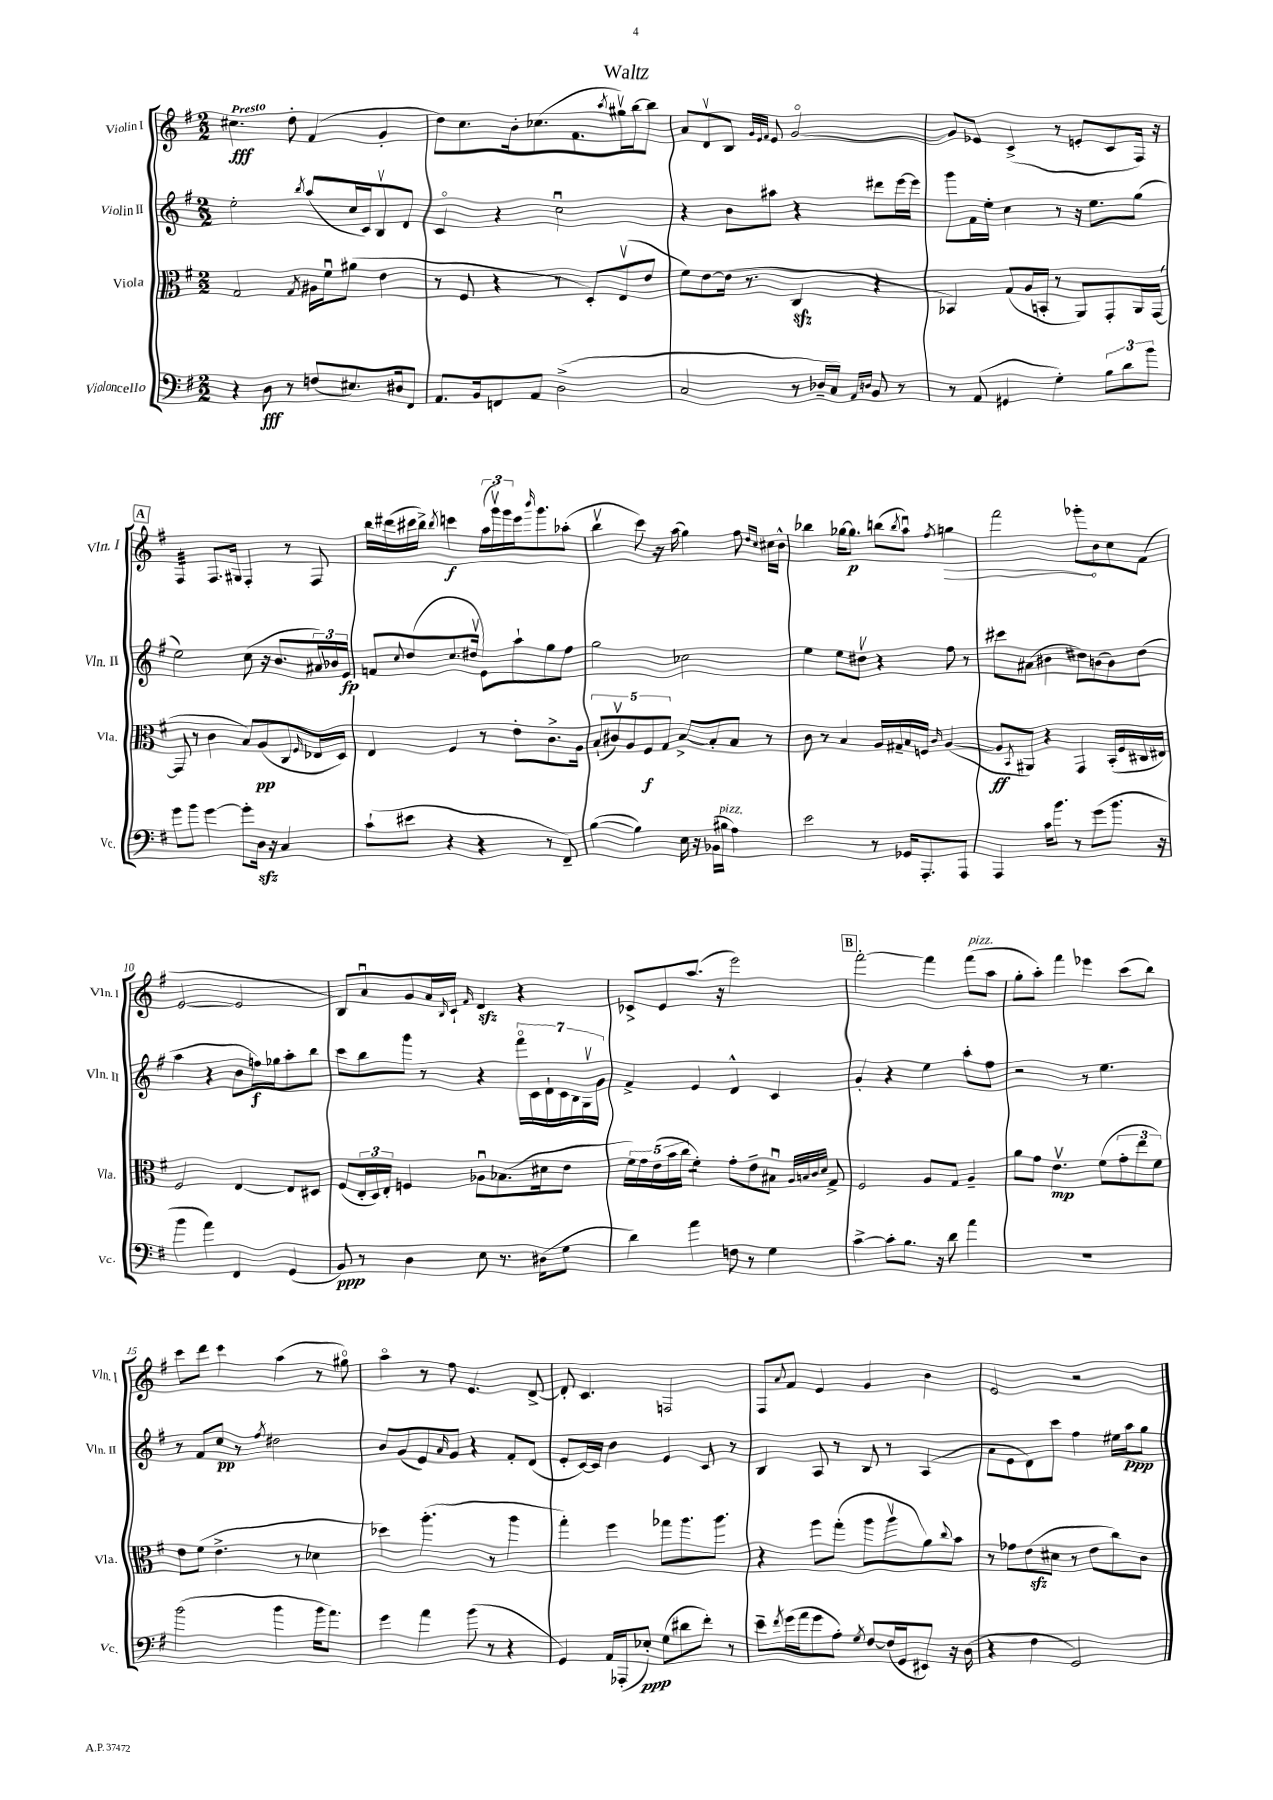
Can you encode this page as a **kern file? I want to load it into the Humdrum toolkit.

**kern	**kern	**kern	**kern
*staff4	*staff3	*staff2	*staff1
*clefF4	*clefC3	*clefG2	*clefG2
*k[f#]	*k[f#]	*k[f#]	*k[f#]
*M2/2	*M2/2	*M2/2	*M2/2
4r	2G/	2ee'\	4.cc#\
8D\	.	.	.
8r	.	.	8dd'\
.	8qG/	8qbb/	.
(8F/L	16A#\LL	(8aa/L	(4f#/
.	16f#u\J	.	.
8.E#/)	(8a#\J	16cc/L	.
.	.	16c/J)	.
.	4e\	8Bv/	4g'/
16D#/k	.	.	.
8FF#/J	.	8d/J	.
=	=	=	=
8.AA/L	8r	4co/	8dd\L)
.	8F#/	.	8.cc\
16BB/k	.	.	.
8FF/	4r	4r	.
.	.	.	16b'\k
8AA/J	.	.	(8.cc-\
(2D^\	8r	2ccu\	.
.	.	.	8.f#\
.	8D'/L)	.	.
.	.	.	8qaa/
.	(8Ev/	.	16gg#v\L)
.	.	.	[16bb\J
.	8e/J	.	8bb\]J
=	=	=	=
2C/	8f#\L)	4r	8a/L
.	[8e\	.	8dv/
.	(16e\]Jk	8b\L	8B/J
.	8.r	.	.
.	.	.	32qqg/LLL
.	.	.	32qqe/
.	.	.	32qqf#/JJJ
.	.	8aa#\J	8e/
8r	4C/	4r	[2go/
16D-~/LL	.	.	.
16C/JJ)	.	.	.
16qqAA/LL	.	.	.
16qqD/JJ	.	.	.
8BB/	4r	8ddd#\L	.
8r	.	[16eee\L	.
.	.	16eee\]JJ	.
=	=	=	=
8r	4BB-/)	8ggg\L	8g/]L
(8AA/	.	16f#\L	8e-/J
.	.	16ee'\JJ	.
4GG#/	(8G/L	4cc\	(4c^/
.	16A/L	.	.
.	16BB'/JJ	.	.
4G'\)	8r	8r	8r
.	8AA/L)	16r	8e'/L
.	.	8.ee\L	.
12B\L	8GG'/	.	8c/
12d\	.	.	.
.	16AA/L	(8gg\J	16F#/Jk)
12b\J	.	.	.
.	([16GG/JJ	.	16r
=	=	=	=
8g\L	8GG/]	2ee\)	4F#/
8b\J	8r	.	.
[4g\	4c\	.	8.F#/L
.	.	.	16G#/Jk
8g'\]L	8B/L)	(8cc\	4F#'/
16D\Jk	(8A/	16r	.
16r	.	8.b/L	.
4C/	8C/	.	8r
.	16qqF#/	.	.
.	16E-/L	24a#/L)	8F#/
.	.	24b-/	.
.	16D/JJ)	.	.
.	.	24e/JJ	.
=	=	=	=
(8c`\L	4E/	8f/L	16bb\LL
.	.	.	(16ddd#\
.	.	8qqcc/	.
8e#\J	.	(8dd/	16ccc#\
.	.	.	16bb^\JJ)
.	.	.	8qbb/
4r	4F#/	8.cc/	4ccc\
.	.	16dd#v/Jk	.
4r	8r	8e\L)	(24aa\LL
.	.	.	24gggv\)
.	.	.	24ggg\
.	8e'\L	8aa`\	16eee\J
.	.	.	16qqbbb/
.	.	.	8.ggg\
8r	8.c^\	8gg\	.
8FF#~/)	.	8ff#\J	(8aa-'\J
.	16A\Jk	.	.
=	=	=	=
([4B\	(10B`/L	2gg\	4bbv\
.	10c#v/)	.	.
.	10A/	.	.
4B\])	.	.	8ccc\)
.	10F#/	.	.
.	.	.	16r
.	10G/J	.	.
.	.	.	(16aa\
16E\	[8B^/L	2cc-\	4gg\)
16r	.	.	.
(16BB-\LL	8B'/]	.	.
16B#\JJ	.	.	.
4A\)	8B/J	.	8ff#\
.	.	.	16qqdd/LL
.	.	.	16qqcc/JJ
.	8r	.	16cc#\LL
.	.	.	16b^^\JJ
=	=	=	=
2e\	8c\	4ee\	4bb-\
.	8r	.	.
.	4B/	8ee\L	[16gg-\LK
.	.	.	8.gg-\]J
.	.	8dd#v\J	.
8r	16A/LL	4r	(8bb\L
.	16G#~/	.	.
.	.	.	8qbb/
16GG-/LK	16B/	.	8aau\J)
8.AAA'/	16F/JJ	.	.
.	16qqc/	.	8qff#/
.	([4A/	8ff#\	4gg\
8AAA/J	.	8r	.
=	=	=	=
4AAA/	8A/]L	8ccc#\L	2fff#\
.	8qBB/	.	.
.	8AA#/J)	(8a#\J	.
16c\LK	4r	4b#\	.
8.b\J	.	.	.
8r	4GG/	8dd#\L)	8ggg-'\L
(8g\L	.	(8b\	8b\
8.b\J	(16BB'/LL	8b\)	8cc\
.	16F#/	.	.
.	16C#/	(8dd#\J	(8f#\J
16r	16E#/JJ)	.	.
=	=	=	=
4b\	2F#/	4aa\	[2e/
4a\)	.	4r	.
4FF#/	[4E/	8b\L	2e/]
.	.	16ff\L)	.
.	.	16gg-\J	.
(4GG/	8E/]L	8aa'\	.
.	8D#/J	8bb\J	.
=	=	=	=
8BB/)	(8F#/L	8ccc\L	8B/L)
8r	24E'/L	8bb\	8au/
.	24D/)	.	.
.	24E'/JJ	.	.
4D\	4F/	8ggg\J	8g/
.	.	8r	16a/L
.	.	.	16qqB/
.	.	.	16c`/JJ
.	.	.	16qqf#/
8E\	8A-u\L	4r	4d/
8.r	(8.B-\	.	.
.	.	28fff#o\LL	4r
.	.	28c\	.
(16D#\LK	16d#\k	.	.
.	.	28d`\	.
.	.	28c\	.
8G\J	8e\J	.	.
.	.	28B\	.
.	.	28Gv\	.
.	.	28g\JJ	.
=	=	=	=
4d\)	20f#\LL)	4f#^/	8c-^/L
.	20g\	.	.
.	(20e\	.	.
.	.	.	8e/
.	20b\	.	.
.	20cc\JJ	.	.
4a\	4f#'\)	4e/	(8.aa/J
.	.	.	16r
8F\	8g'\L	4d^^/	2eee\)
8r	8e~\	.	.
4G\	8B#u\J	4c/	.
.	32qqA/LLL	.	.
.	32qqB/	.	.
.	32qqc/	.	.
.	32qqd/JJJ	.	.
.	8G^/	.	.
=	=	=	=
[4c^\	2F#/	4g'/	[2fff#'\
8c'\]L	.	4r	.
8.B\J	.	.	.
.	8A/L	4ee\	4fff#\]
16r	.	.	.
8d\	8G/J	.	.
4a\	4A~/	8aa'\L	(8fff#\L
.	.	8ff#\J	8aa\J
=	=	=	=
1r	8a\L	2r	8gg'\L
.	8g\J	.	8aa'\J)
.	4.ev\	.	4fff#\
.	.	8r	4eee-\
.	(8f#\L	4.ee\	.
.	12g'\	.	(8ccc\L
.	12ee\	.	.
.	.	.	8bb\J)
.	12f#\J)	.	.
=	=	=	=
(2b\	8e\L	8r	8ccc\L
.	(8f#\J	8f#/L	8ddd\J
.	4.e^\	8cc/J	4ccc\
.	.	8r	.
.	.	8qff#/	.
4b\	.	2dd#\	(4aa\
.	8r	.	.
16b\LK	4d-\	.	8r
8.a\J)	.	.	.
.	.	.	8gg#o\)
=	=	=	=
4g\	4dd-\)	8b/L	4aao\
.	.	(8g/	.
4a\	(4.aa'\	8e/)	8r
.	.	16qqa/	.
.	.	8g/J	8ff#\
(8b\	.	4r	4.e/
8r	8r	.	.
4r	4aa\	8f#'/L	.
.	.	(8d/J	[8d^/
=	=	=	=
4GG/)	4gg'\)	8e'/L	8d'/]
.	.	[16c/L)	4.c/
.	.	16c/]JJ	.
16AA/LL	4ff#\	4b\	.
(16AAA-'/J	.	.	.
8E-'/J)	.	.	.
(8G\L	8gg-\L	4e/	2F/
8d#\	8.aa\	.	.
8f#'\J)	.	8c/	.
.	8.aa\J	.	.
8r	.	8r	.
=	=	=	=
8e~\L	4r	4B/	8F#/L
8qf#/	.	.	8qqa/
(16g\L	.	.	8f#/J
16a\J	.	.	.
8g\	8ff#\L	8A/	4e/
8A'\J)	(8gg'\J	8r	.
8qG/	.	.	.
[8F#/L	8aa\L	8B/	4g/
(16F#/]L	8aav\	8r	.
16GG/J	.	.	.
8EE#/J)	8a\)	(4A/	4b\
.	8qqcc/	.	.
16r	8b\J	.	.
(16D\	.	.	.
=	=	=	=
4r	8r	8a\L	2e/
.	8g-\L	8e\	.
4F#\	(8e\	8d\)	.
.	8d#\J	8ccc\J	.
2GG/)	8r	4ff#\	2r
.	8e\L	.	.
.	8cc\)	16ee#\LL	.
.	.	16aa\J	.
.	8c\J	8gg\J	.
==	==	==	==
*-	*-	*-	*-
